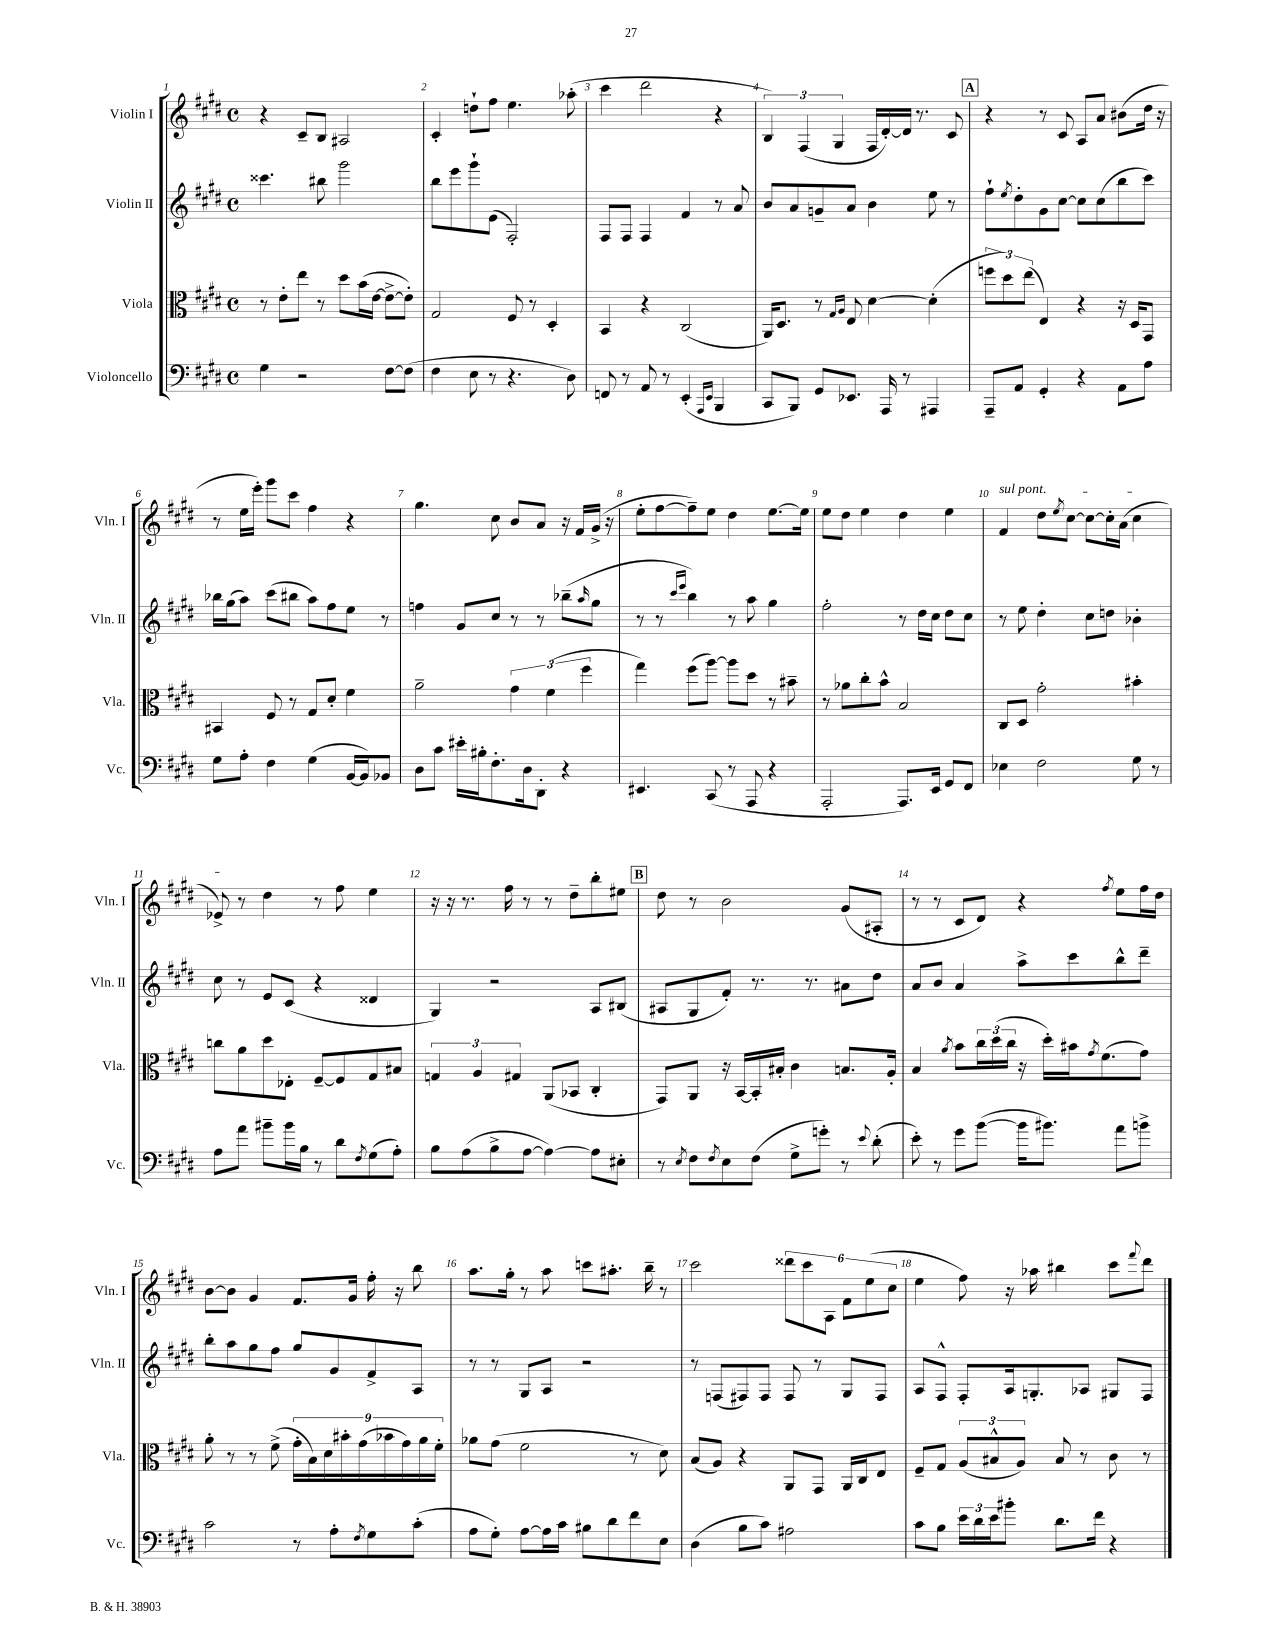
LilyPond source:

<<
\new StaffGroup <<
\new Staff = "s0" \with { instrumentName = "Violin I" shortInstrumentName = "Vln. I" } {
    \clef treble \key e \major \defaultTimeSignature \time 4/4
    r4 cis'8-- b8 ais2 |
    cis'4-. d''8-! fis''8 e''4. aes''8-.( |
    cis'''4 dis'''2 r4 |
    \tuplet 3/2 { b4) fis4( gis4 } fis16 dis'16~-.) dis'16 r8. cis'8 |
    \mark \markup { \box "A" } r4 r8 cis'8 a8 a'8 bis'8( dis''16 r16 |
    r8 e''16 e'''16-.) gis'''8 cis'''8 fis''4 r4 |
    gis''4. cis''8 b'8 a'8 r16 fis'16 gis'16->( r16 |
    e''8-. fis''8~ fis''8--) e''8 dis''4 e''8.~ e''16 |
    e''8 dis''8 e''4 dis''4 e''4 |
    \once \override TextSpanner.bound-details.left.text = \markup { \italic "sul pont." } fis'4\startTextSpan dis''8 \acciaccatura { e''8 } cis''8~ cis''8~ cis''16-. a'16( cis''4 |
    ees'8->\stopTextSpan) r8 dis''4 r8 fis''8 e''4 |
    r16 r16 r8. fis''16 r8 r8 dis''8-- b''8-. eis''8 |
    \mark \markup { \box "B" } dis''8 r8 b'2 gis'8( ais8-. |
    r8 r8 cis'8 dis'8) r4 \acciaccatura { fis''8 } e''8 fis''16 dis''16 |
    b'8~ b'8 gis'4 fis'8. gis'16 fis''16-. r16 b''8 |
    a''8. gis''16-. r8 a''8 c'''8 ais''8.-. b''16-- r8 |
    cis'''2 \tuplet 6/4 { disis'''8 cis'''8 a8 fis'8 e''8( cis''8 } |
    e''4 fis''8) r16 aes''16 bis''4 cis'''8 \appoggiatura { fis'''8 } dis'''8 \bar "|." |
}
\new Staff = "s1" \with { instrumentName = "Violin II" shortInstrumentName = "Vln. II" } {
    \clef treble \key e \major \defaultTimeSignature \time 4/4
    cisis'''4. bis''8 gis'''2 |
    b''8 e'''8 gis'''8-! e'8( fis2-.) |
    fis8 fis8 fis4 fis'4 r8 a'8 |
    b'8 a'8 g'8-- a'8 b'4 e''8 r8 |
    \mark \markup { \box "A" } fis''8-! \acciaccatura { e''8 } dis''8-. gis'8 cis''8~ cis''8 cis''8( b''8 cis'''8) |
    bes''16 gis''16( a''8) cis'''8( bis''8 a''8) fis''8 e''8 r8 |
    f''4 gis'8 cis''8 r8 r8 bes''8--( \grace { a''16 } gis''8 |
    r8 r8 \grace { cis'''16 e'''16 } b''4) r8 a''8 gis''4 |
    fis''2-. r8 dis''16 cis''16 dis''8 cis''8 |
    r8 e''8 dis''4-. cis''8 d''8 bes'4-. |
    cis''8 r8 e'8 cis'8( r4 disis'4 |
    gis4) r2 a8 bis8( |
    \mark \markup { \box "B" } ais8 gis8 fis'8-.) r8. r8. ais'8 dis''8 |
    a'8 b'8 a'4 a''8-> cis'''8 b''8-^ dis'''8-- |
    b''8-. a''8 gis''8 fis''8 gis''8 gis'8 fis'8-> a8 |
    r8 r8 gis8 a8 r2 |
    r8 f8( fis8) fis8 fis8 r8 gis8 fis8 |
    a8 fis8-^ fis8-. a16 g8.-. aes8 gis8 fis8 \bar "|." |
}
\new Staff = "s2" \with { instrumentName = "Viola" shortInstrumentName = "Vla." } {
    \clef alto \key e \major \defaultTimeSignature \time 4/4
    r8 e'8-. e''8 r8 dis''8 b'16( e'16~ e'8~-> e'8-.) |
    gis2 fis8 r8 dis4-. |
    b,4 r4 cis2( |
    a,16) dis8. r8 \grace { gis16 a16 } e8 dis'4~ dis'4-.( |
    \mark \markup { \box "A" } \tuplet 3/2 { f''8 dis''8) e''8( } e4) r4 r16 dis16 gis,8 |
    bis,4 fis8 r8 gis8 dis'8-. fis'4 |
    a'2-- \tuplet 3/2 { gis'4 fis'4( fis''4 } |
    gis''4) fis''8( a''8~) a''8 dis''8 r8 bis'8-- |
    r8 aes'8 cis''8-. b'8-^ b2 |
    cis8 dis8 gis'2-. bis'4-. |
    c''8 a'8 dis''8 ees8-. fis8~-- fis8 gis8 bis8 |
    \tuplet 3/2 { g4 a4 gis4 } a,8( bes,8 cis4-. |
    \mark \markup { \box "B" } gis,8) a,8 r16 b,16~ b,16-. bis16-. cis'4 b8. a16-. |
    b4 \acciaccatura { a'8 } b'8 \tuplet 3/2 { cis''16 dis''16( cis''16 } r16 dis''16-.) bis'16 \acciaccatura { gis'8 } fis'8.( gis'8) |
    a'8-. r8 r8 fis'8->( \tuplet 9/8 { gis'16-. b16) dis'16 bis'16-. gis'16( bes'16 gis'16) a'16 fis'16-. } |
    aes'8 gis'8( fis'2 r8 dis'8) |
    b8( a8) r4 a,8 gis,8 a,16 cis16 e8 |
    fis8-- gis8 \tuplet 3/2 { a8( bis8-^ a8) } bis8 r8 cis'8 r8 \bar "|." |
}
\new Staff = "s3" \with { instrumentName = "Violoncello" shortInstrumentName = "Vc." } {
    \clef bass \key e \major \defaultTimeSignature \time 4/4
    gis4 r2 fis8~ fis8( |
    fis4 e8 r8 r4. dis8) |
    f,8 r8 a,8 r8 e,4-.( \grace { a,,16 e,16 } b,,4 |
    cis,8 b,,8) gis,8 ees,8. a,,16 r8 ais,,4 |
    \mark \markup { \box "A" } a,,8-- a,8 gis,4-. r4 a,8 a8 |
    gis8 a8-. fis4 gis4( b,16~ b,16) bes,8 |
    dis8 cis'8 eis'16-. bis16-. fis8.-. dis16 dis,8-. r4 |
    eis,4. cis,8( r8 a,,8 r4 |
    a,,2-. a,,8.) e,16 gis,8 fis,8 |
    ees4 fis2 gis8 r8 |
    a8 a'8 bis'8-- bis'16 b16 r8 dis'8 \acciaccatura { fis8 } gis8( a8-.) |
    b8 a8( b8-> a8~ a4~) a8 eis8-. |
    \mark \markup { \box "B" } r8 \acciaccatura { e8 } fis8 \acciaccatura { fis8 } e8 fis8( gis8-> g'8-.) r8 \appoggiatura { e'8 } dis'8-.( |
    e'8-.) r8 gis'8 b'8~( b'16 bis'8.) a'8 b'8-> |
    cis'2 r8 a8-. \acciaccatura { fis8 } gis8 cis'8-.( |
    a8 gis8-.) a8~ a16 cis'16 bis8 dis'8 fis'8 e8 |
    dis4( b8 cis'8) ais2 |
    cis'8 b8 \tuplet 3/2 { e'16 dis'16 e'16 } bis'8-. dis'8. fis'16 r4 \bar "|." |
}
>>
>>
\layout { \context { \Score \override BarNumber.break-visibility = ##(#f #t #t) barNumberVisibility = #all-bar-numbers-visible } }
